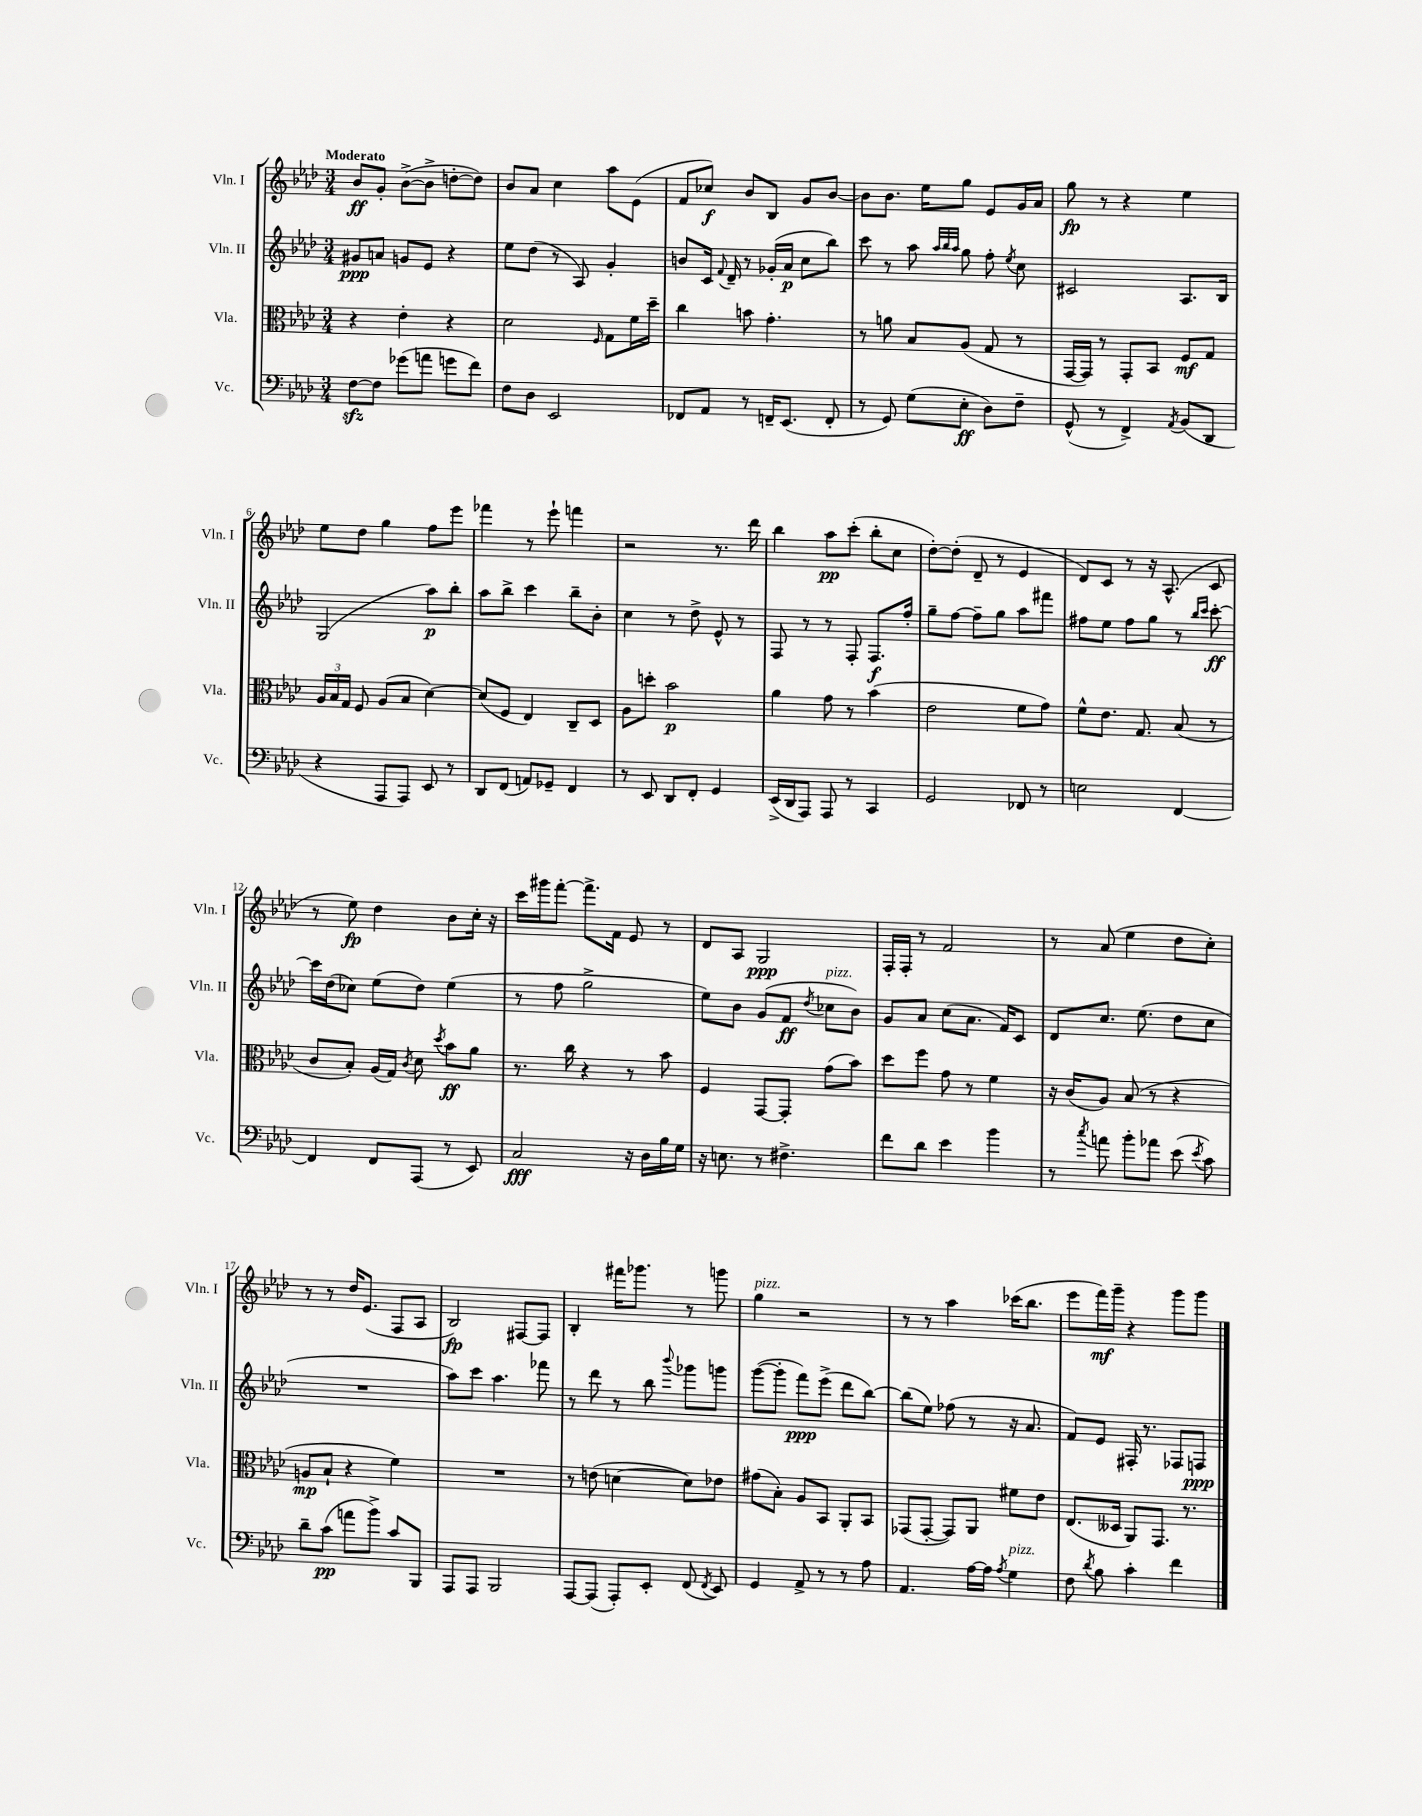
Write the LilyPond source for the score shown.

<<
\new StaffGroup <<
\new Staff = "s0" \with { instrumentName = "Vln. I" shortInstrumentName = "Vln. I" } {
    \clef treble \key aes \major \numericTimeSignature \time 3/4 \tempo "Moderato"
    \autoBeamOff bes'8[\ff g'8]-. bes'8[~->( bes'8]-> d''8[~-. d''8]) |
    bes'8[ aes'8] c''4 aes''8[ ees'8]( |
    f'8[ ces''8]\f) bes'8[ bes8] g'8[ bes'8]~ |
    bes'8[ bes'8.] ees''16[ g''8] ees'8[ g'16 aes'16] |
    g''8\fp r8 r4 ees''4 |
    ees''8[ des''8] g''4 f''8[ ees'''8] |
    fes'''4 r8 ees'''8-! f'''4 |
    r2 r8. des'''16 |
    bes''4 aes''8[\pp c'''8]-.( bes''8[-. c''8] |
    des''8[~-.) des''8]-.( des'8-- r8 ees'4 |
    des'8[) c'8] r8 r16 aes8.-^( c'8 |
    r8 ees''8\fp) des''4 bes'8[ c''16]-. r16 |
    c'''16[ gis'''16 f'''8]~-. f'''8.[-> f'16] ees'8 r8 |
    des'8[ aes8] g2\ppp |
    f16[-. f16]-. r8 f'2 |
    r8 aes'8( ees''4 des''8[ c''8]-.) |
    r8 r8 des''16[ ees'8.]( f8[ aes8] |
    bes2\fp) fis8[~ fis8] |
    bes4-. fis'''16[ ges'''8.] r8 g'''8 |
    g''4^\markup { \italic "pizz." } r2 |
    r8 r8 aes''4 ces'''16[( bes''8.] |
    ees'''8[ f'''16\mf) g'''16]-- r4 g'''8[ g'''8] \bar "|." |
}
\new Staff = "s1" \with { instrumentName = "Vln. II" shortInstrumentName = "Vln. II" } {
    \clef treble \key aes \major \numericTimeSignature \time 3/4
    \autoBeamOff gis'8[\ppp a'8] g'8[ ees'8] r4 |
    ees''8[ des''8]( r8 aes8) g'4-. |
    b'8[ c'16] \appoggiatura { f'8 } des'16-- r8 ges'16[-.( aes'16]\p c''8[ bes''8]) |
    c'''8 r8 aes''8 \grace { aes''32[ bes''32 aes''32] } g''8 f''8-. \acciaccatura { ees''8 } c''8 |
    cis'2 aes8.[ bes16] |
    g2( aes''8[\p) bes''8]-. |
    aes''8[ bes''8]-> c'''4 bes''8[-- bes'8]-. |
    c''4 r8 des''8-> ees'8-^ r8 |
    f8 r8 r8 f8-. f8.[\f f''16]-. |
    g''8[-- f''8]~ f''8[-- g''8] aes''8[ fis'''8] |
    fis''8[ ees''8] fis''8[ g''8] r8 \grace { bes''16[ c'''16] } c'''8~-.\ff |
    c'''16[ des''16( ces''8]) ees''8[( des''8]) ees''4( |
    r8 f''8 g''2-> |
    ees''8[) bes'8] g'8[( f'8]\ff \acciaccatura { des''8 } ces''8[^\markup { \italic "pizz." } bes'8]) |
    g'8[ aes'8] c''8[( aes'8.] f'16[) c'8] |
    des'8[ c''8.] ees''8.( des''8[ c''8] |
    R2. |
    aes''8[) c'''8] aes''4. fes'''8 |
    r8 des'''8 r8 bes''8 \appoggiatura { bes'''8 } ges'''8[ g'''8] |
    g'''8[~( g'''8]-. f'''8[\ppp) ees'''8]->( des'''8[ bes''8]~) |
    bes''8[( ees''8]) fes''8( r8 r16 aes'8. |
    f'8[) ees'8] fis16-. r8. fes8[ f8]\ppp \bar "|." |
}
\new Staff = "s2" \with { instrumentName = "Vla." shortInstrumentName = "Vla." } {
    \clef alto \key aes \major \numericTimeSignature \time 3/4
    \autoBeamOff r4 ees'4-. r4 |
    des'2 \grace { f16 } g8[ f'16 des''16]-- |
    c''4 b'8 g'4.-. |
    r8 a'8 bes8[ aes8]( g8 r8 |
    g,16[~ g,16]) r8 g,8[-. bes,8] f8[\mf g8] |
    \tuplet 3/2 { aes16[ bes16 g16] } f8 aes8[( bes8] des'4~) |
    des'8[( f8] ees4) c8[-- des8] |
    aes8[ d''8]-. bes'2\p |
    aes'4 g'8 r8 bes'4( |
    ees'2 f'8[ g'8]) |
    f'8[-^ ees'8.] g8. bes8( r8 |
    c'8[ bes8]-.) aes16[( g16]) \acciaccatura { c'8 } des'8 \acciaccatura { des''8 } bes'8[\ff aes'8] |
    r8. c''16 r4 r8 bes'8 |
    f4 g,8[~ g,8]-. g'8[( bes'8]) |
    des''8[ f''8] g'8 r8 f'4 |
    r16 c'16[( aes8]) bes8( r8 r4 |
    a8[\mp bes8]-! r4 f'4) |
    R2. |
    r8 e'8( d'4~ d'8[) ees'8] |
    gis'8[( bes8]-.) aes8[ bes,8] aes,8[-. bes,8] |
    ges,8[( ges,8]~-. ges,8[) aes,8] fis'8[ ees'8] |
    ees8.[( deses16] aes,8[) g,8.] r8. \bar "|." |
}
\new Staff = "s3" \with { instrumentName = "Vc." shortInstrumentName = "Vc." } {
    \clef bass \key aes \major \numericTimeSignature \time 3/4
    \autoBeamOff f8[~\sfz f8] ges'8[( a'8] g'8[ f'8]) |
    f8[ des8] ees,2 |
    fes,8[ aes,8] r8 f,16[-- ees,8.]( f,8-. |
    r8 g,8) g8[( ees8]-.\ff des8[) f8]-- |
    g,8-^( r8 f,4->) \acciaccatura { aes,8 } bes,8[( des,8] |
    r4 aes,,8[ aes,,8]) ees,8 r8 |
    des,8[ f,8]( a,8[) ges,8]-- f,4 |
    r8 ees,8 des,8[ f,8]-. g,4 |
    ees,16[->( des,16 aes,,8]) aes,,8 r8 c,4 |
    g,2 fes,8 r8 |
    e2 f,4~ |
    f,4 f,8[ aes,,8]( r8 ees,8) |
    c2\fff r16 des16[ bes16 g16] |
    r16 e8. r8 fis4.-> |
    f'8[ des'8] ees'4 bes'4 |
    r8 \acciaccatura { c''8 } a'8 bes'8[-. aes'8] ees'8( \acciaccatura { ees'8 } c'8) |
    des'8[-- c'8]\pp( a'8[ bes'8]->) c'8[ bes,,8] |
    aes,,8[ aes,,8] bes,,2 |
    aes,,8[~ aes,,8]( aes,,8[-.) ees,8]-. f,8( \acciaccatura { f,8 } ees,8) |
    g,4 aes,8-> r8 r8 aes8 |
    aes,4. aes16[~ aes16] \acciaccatura { aes8 } g4^\markup { \italic "pizz." } |
    f8 \acciaccatura { des'8 } bes8 c'4-. f'4 \bar "|." |
}
>>
>>
